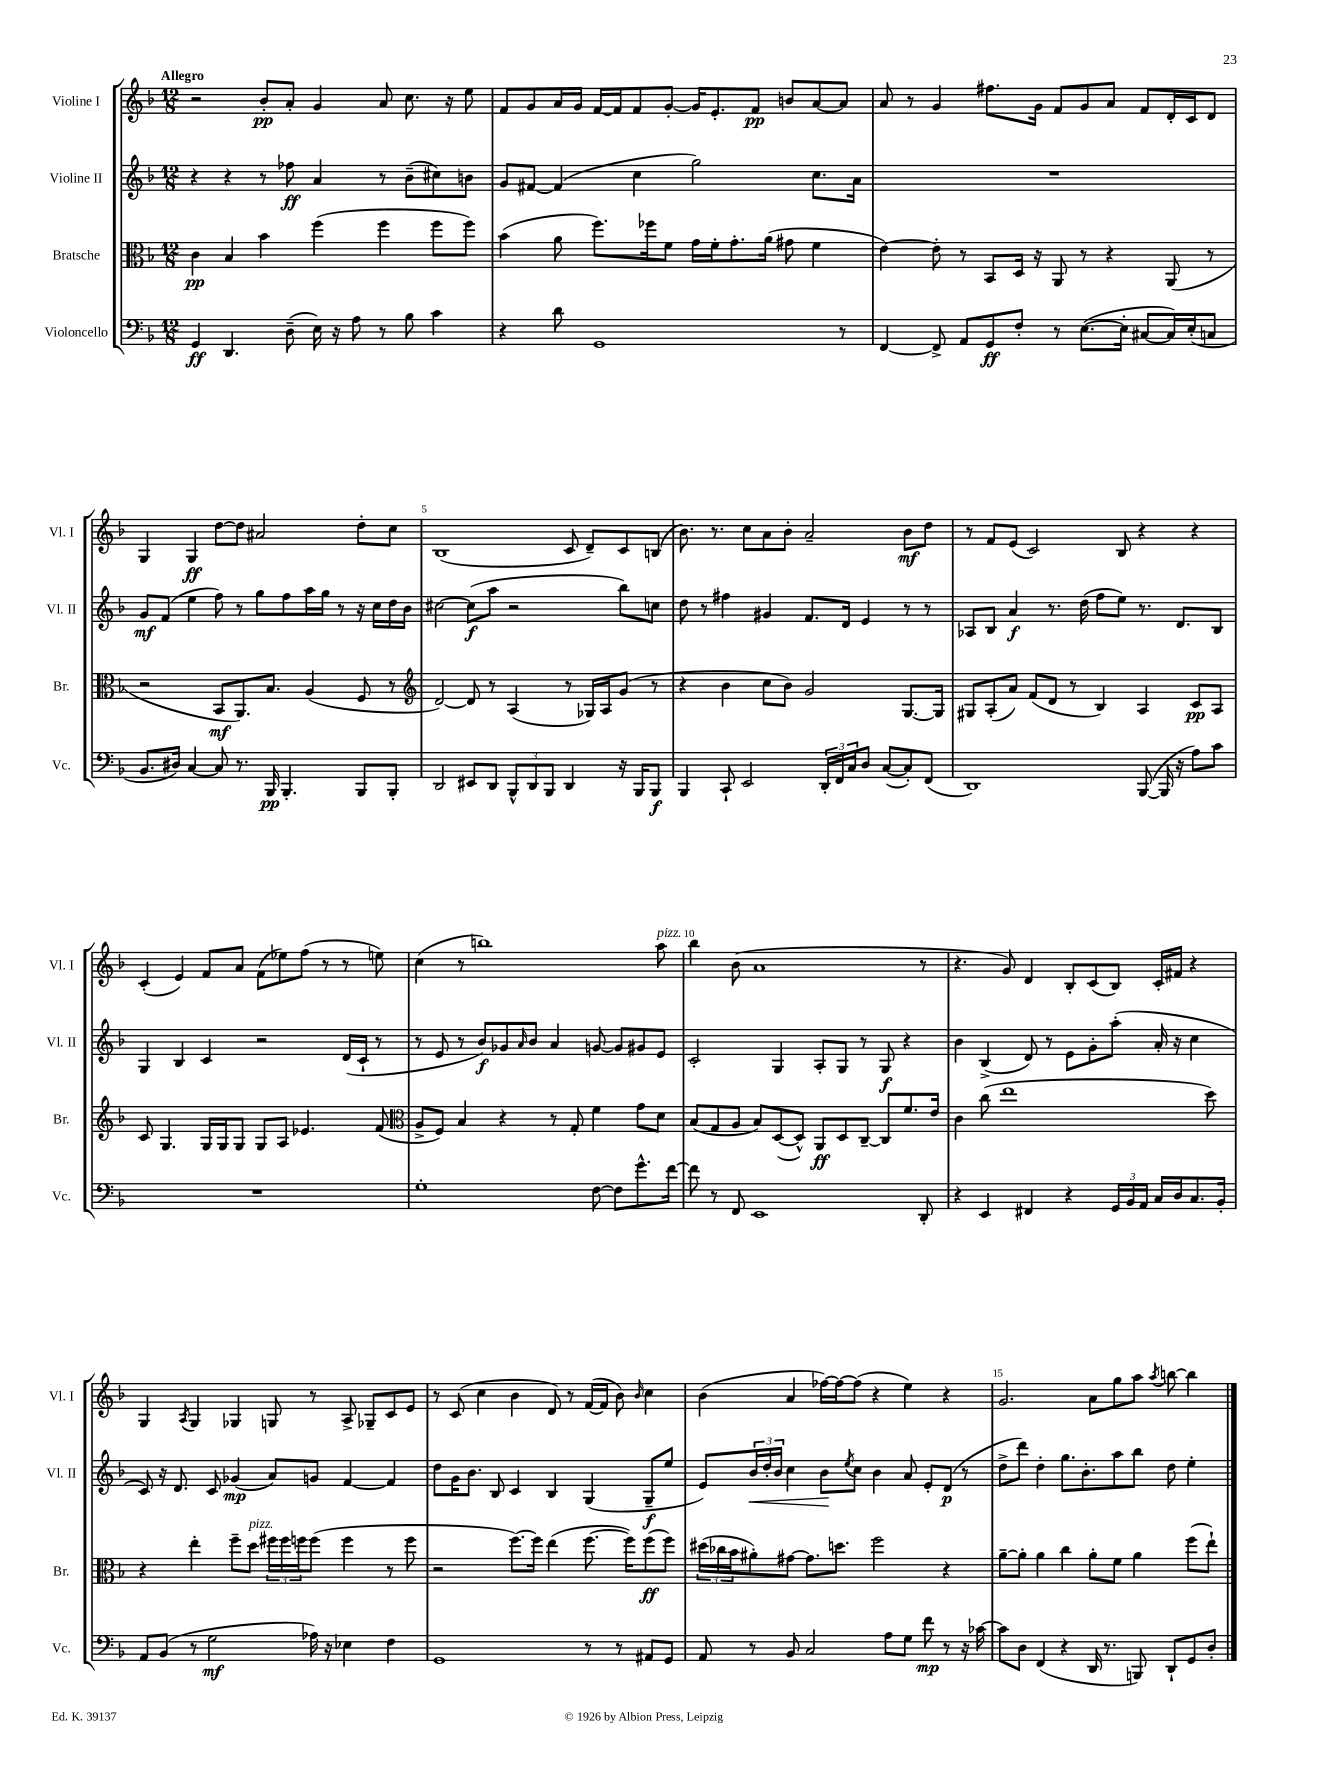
<<
\new StaffGroup <<
\new Staff = "s0" \with { instrumentName = "Violine I" shortInstrumentName = "Vl. I" } {
    \clef treble \key f \major \numericTimeSignature \time 12/8 \tempo "Allegro"
    r2 bes'8-.\pp a'8-. g'4 a'8 c''8. r16 e''8 |
    f'8 g'8 a'16 g'16 f'16~ f'16 f'8 g'8~-. g'16 e'8.-. f'8\pp b'8 a'8~ a'8 |
    a'8 r8 g'4 fis''8. g'16 f'8 g'8 a'8 f'8 d'16-. c'16 d'8 |
    g4 g4\ff d''8~ d''8 ais'2 d''8-. c''8 |
    bes1( c'8 d'8--) c'8 b8( |
    bes'8.) r8. c''8 a'8 bes'8-. a'2-- bes'8\mf d''8 |
    r8 f'8 e'8( c'2) bes8 r4 r4 |
    c'4-.( e'4) f'8 a'8 f'8( ees''8) f''8( r8 r8 e''8) |
    c''4( r8 b''1) a''8^\markup { \italic "pizz." } |
    bes''4 bes'8( a'1 r8 |
    r4. g'8) d'4 bes8-. c'8( bes8) c'16-. fis'16 r4 |
    g4 \acciaccatura { a8 } g4 ges4 g8 r8 a8-> ges8-- c'8 e'8 |
    r8 c'8( c''4 bes'4 d'8) r8 f'16~( f'16 bes'8) \grace { bes'16 } c''4 |
    bes'4( a'4 fes''16~) fes''16~ fes''8( r4 e''4) r4 |
    g'2. a'8 g''8 a''8 \acciaccatura { a''8 } b''8~ b''4 \bar "|." |
}
\new Staff = "s1" \with { instrumentName = "Violine II" shortInstrumentName = "Vl. II" } {
    \clef treble \key f \major \numericTimeSignature \time 12/8
    r4 r4 r8 fes''8\ff a'4 r8 bes'8--( cis''8) b'8 |
    g'8 fis'8~ fis'4( c''4 g''2) c''8. a'16 |
    R1. |
    g'8\mf f'8( e''4 f''8) r8 g''8 f''8 a''16 g''16 r8 r16 c''16 d''16 bes'16 |
    cis''2~ cis''8\f( a''8 r2 bes''8) c''8 |
    d''8 r8 fis''4 gis'4 f'8. d'16 e'4 r8 r8 |
    aes8 bes8 a'4\f r8. d''16( f''8 e''8) r8. d'8. bes8 |
    g4 bes4 c'4 r2 d'16( c'16-! r8 |
    r8 e'8 r8 bes'8\f) ges'8 \grace { a'16 } bes'8 a'4 g'8~ g'8 gis'8 e'8 |
    c'2-. g4 a8-. g8 r8 g8\f r4 |
    bes'4 bes4->( d'8) r8 e'8 g'8-. a''8-.( a'16-. r16 c''4 |
    c'8) r16 d'8. c'8 ges'4\mp( a'8) g'8 f'4~ f'4 |
    d''8 g'16 bes'8. bes8 c'4 bes4 g4( g8--\f e''8 |
    e'8) \tuplet 3/2 { bes'16\< d''16-. bes'16 } c''4 bes'8\! \acciaccatura { e''8 } c''8 bes'4 a'8 e'8-. d'8\p( r8 |
    d''8-> d'''8) d''4-. g''8. bes'8.-. a''8 bes''8 d''8 e''4-. \bar "|." |
}
\new Staff = "s2" \with { instrumentName = "Bratsche" shortInstrumentName = "Br." } {
    \clef alto \key f \major \numericTimeSignature \time 12/8
    c'4\pp bes4 bes'4 f''4( f''4 f''8 f''8) |
    bes'4( a'8 f''8.) fes''16 f'8 g'16 f'16-. g'8.-. a'16( gis'8 f'4 |
    e'4~) e'8-. r8 bes,8 d16 r16 a,8 r8 r4 a,8( r8 |
    r2 bes,8\mf a,8.) bes8. a4( f8 r8 |
    \clef treble d'2~) d'8 r8 a4( r8 ges16) a16 g'8( r8 |
    r4 bes'4 c''8 bes'8) g'2 g8.~ g16 |
    gis8 a8-.( a'8) f'8( d'8 r8 bes4) a4 c'8\pp a8 |
    c'8 g4. g16 g16 g8 g8 a8 ees'4. f'8( |
    \clef alto a8-> f8) bes4 r4 r8 g8-. f'4 g'8 d'8 |
    bes8( g8 a8 bes8) d8~( d8-^) a,8\ff d8 c8~-- c8 f'8. e'16 |
    c'4 c''8( e''1 d''8) |
    r4 e''4-. f''8-- d''8^\markup { \italic "pizz." } \tuplet 3/2 { fis''16 fis''16 f''16 } f''8( f''4 r8 f''8 |
    r2 f''8.~) f''16 e''4( f''8.~ f''16) f''8\ff( f''8) |
    \tuplet 3/2 { dis''16( ces''16 bes'16 } ais'8-.) gis'8~ gis'8. d''8. f''2 r4 |
    a'8~-- a'8-. a'4 c''4 a'8-. f'8 a'4 f''8( e''8-!) \bar "|." |
}
\new Staff = "s3" \with { instrumentName = "Violoncello" shortInstrumentName = "Vc." } {
    \clef bass \key f \major \numericTimeSignature \time 12/8
    g,4\ff d,4. d8--( e16) r16 a8 r8 bes8 c'4 |
    r4 d'8 g,1 r8 |
    f,4~ f,8-> a,8 g,8\ff f8-. r8 e8.~( e16-. cis8~ cis16) e16-.( c8 |
    bes,8. dis16) c4~ c8 r8. bes,,16\pp bes,,4.-. bes,,8 bes,,8-. |
    d,2 eis,8 d,8 \tuplet 3/2 { bes,,8-^ d,8 bes,,8 } d,4 r16 bes,,16 bes,,8\f |
    bes,,4 c,8-! e,2 \tuplet 3/2 { d,16-. f,16 c16 } d8 c8~( c8-.) f,8( |
    d,1) bes,,8~( bes,,16 r16 a8) c'8 |
    R1. |
    g1-. f8~ f8 g'8.-^ f'16~ |
    f'8 r8 f,8 e,1 d,8-. |
    r4 e,4 fis,4 r4 \tuplet 3/2 { g,16 bes,16 a,16 } c16 d16 c8. bes,16-. |
    a,8 bes,8( r8 g2\mf aes16) r16 ees4 f4 |
    g,1 r8 r8 ais,8 g,8 |
    a,8 r8 bes,8 c2 a8 g8 f'8\mp r8 r16 ces'16~ |
    ces'8 d8 f,4( r4 d,16 r8. b,,8) d,8-! g,8 d8-. \bar "|." |
}
>>
>>
\layout { \context { \Score \override BarNumber.break-visibility = ##(#f #t #t) barNumberVisibility = #(every-nth-bar-number-visible 5) } }
